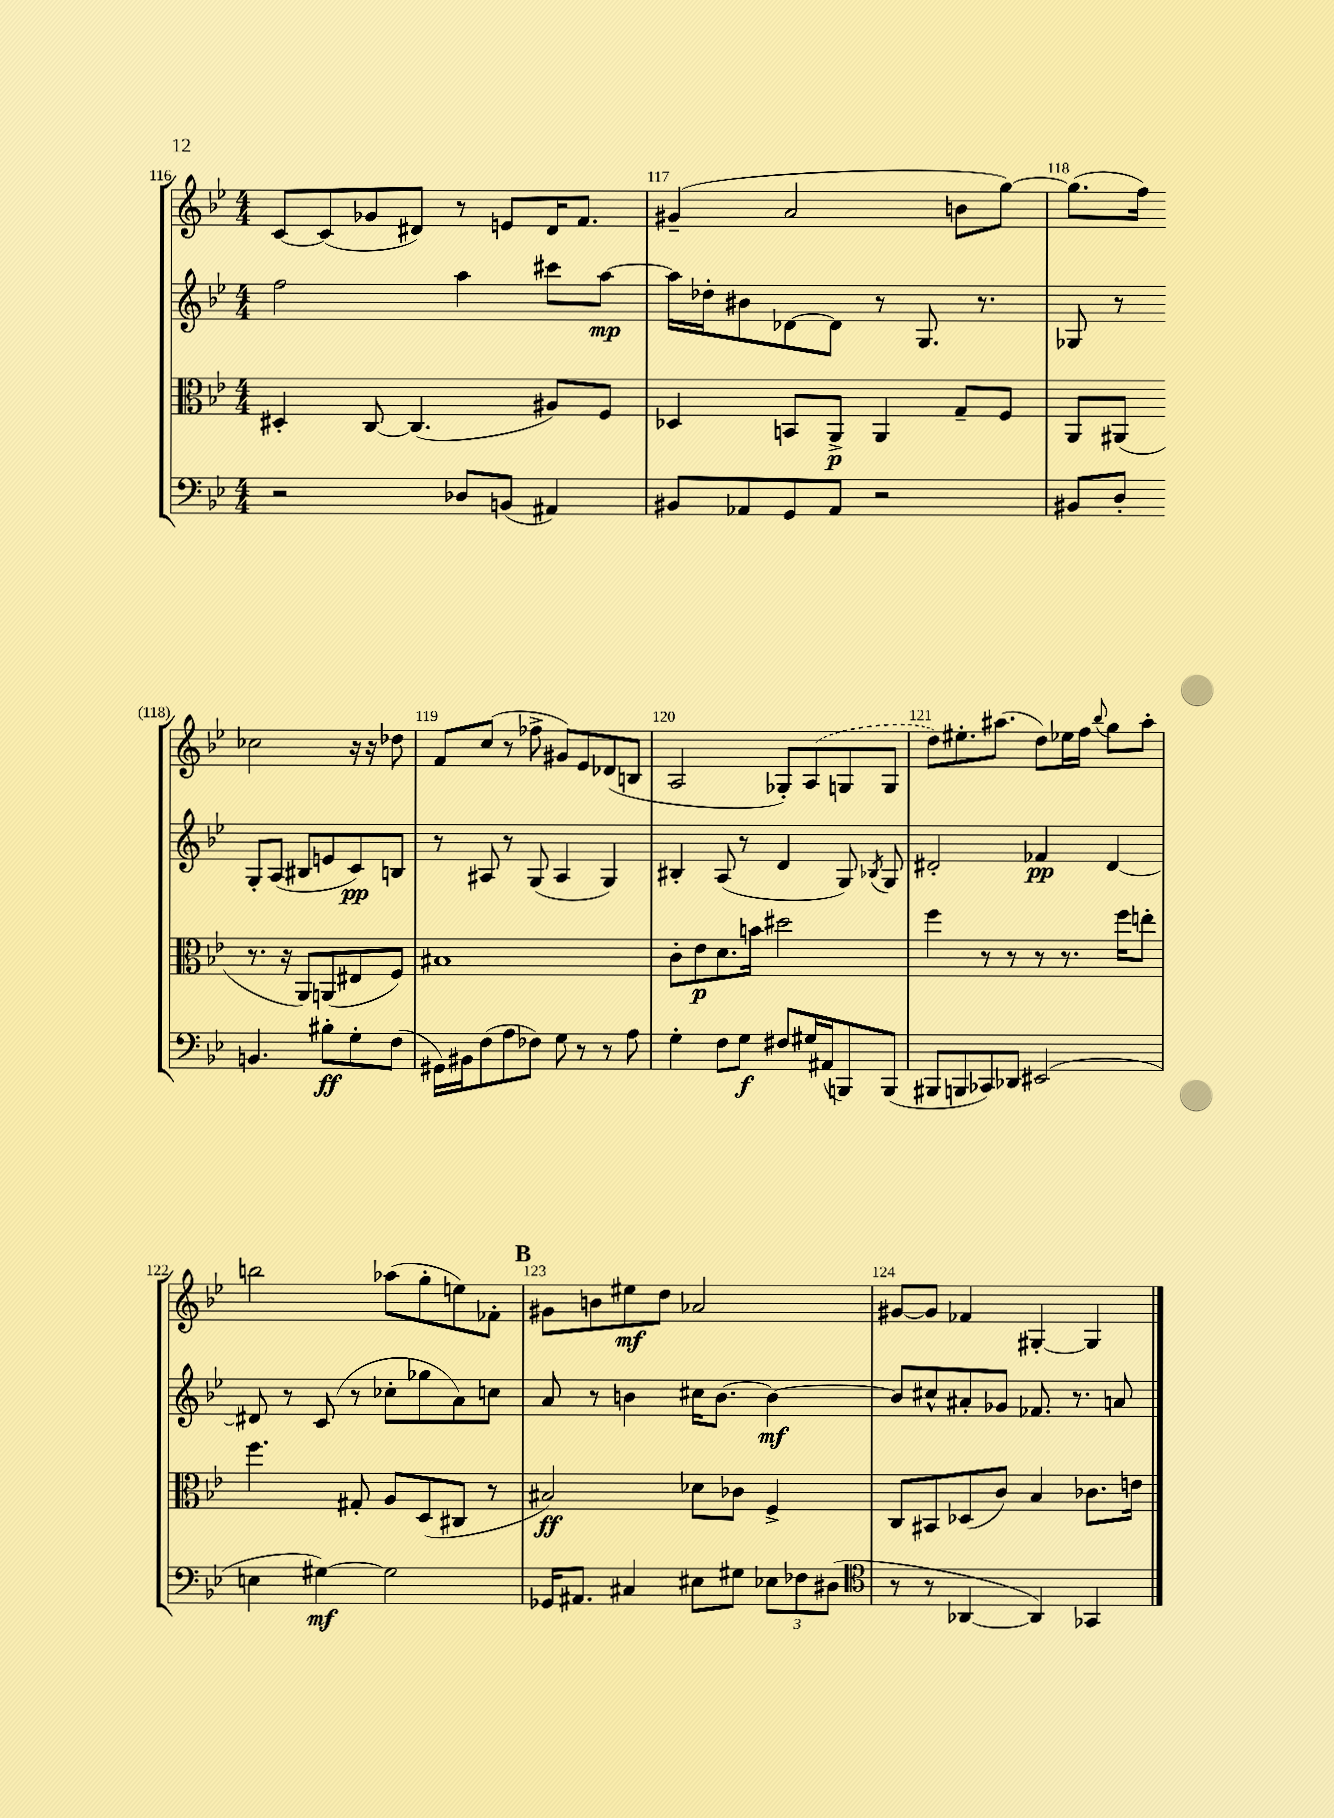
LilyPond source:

<<
\new StaffGroup <<
\new Staff = "s0" {
    \clef treble \key bes \major \numericTimeSignature \time 4/4
    \autoBeamOff c'8[~ c'8( ges'8 dis'8]) r8 e'8[ dis'16 f'8.] |
    gis'4--( a'2 b'8[ g''8]~) |
    g''8.[( f''16]) ces''2 r16 r16 des''8 |
    f'8[ c''8]( r8 fes''8-> gis'8[) ees'8 des'8( b8] |
    a2 ges8[-.) \once \slurDashed a8( g8 g8] |
    d''8[) eis''8.-. ais''8.]( d''8[) ees''16 f''16] \appoggiatura { bes''8 } g''8[ ais''8]-. |
    b''2 aes''8[( g''8-. e''8) fes'8]-. |
    \mark \markup { \bold "B" } gis'8[ b'8 eis''8\mf d''8] aes'2 |
    gis'8[~ gis'8] fes'4 gis4~-. gis4 \bar "|." |
}
\new Staff = "s1" {
    \clef treble \key bes \major \numericTimeSignature \time 4/4
    \autoBeamOff f''2 a''4 cis'''8[ a''8]~\mp |
    a''16[ des''16-. bis'8 des'8~ des'8] r8 g8. r8. |
    ges8 r8 ges8[-. a8]( bis8[ e'8 c'8\pp) b8] |
    r8 ais8 r8 g8( ais4 g4) |
    bis4-. a8( r8 d'4 g8) \acciaccatura { bes8 } g8 |
    dis'2-. fes'4\pp dis'4~ |
    dis'8 r8 c'8( r8 ces''8[-. ges''8 a'8) c''8] |
    \mark \markup { \bold "B" } a'8 r8 b'4 cis''16[ b'8.]~ b'4~\mf |
    b'8[ cis''8-^ ais'8-. ges'8] fes'8. r8. a'8 \bar "|." |
}
\new Staff = "s2" {
    \clef alto \key bes \major \numericTimeSignature \time 4/4
    \autoBeamOff dis4-. c8~ c4.( ais8[) f8] |
    des4 b,8[ a,8]->\p a,4 g8[-- f8] |
    a,8[ ais,8]( r8. r16 ais,8[) a,8( eis8 f8]) |
    bis1 |
    c'8[-. ees'8\p d'8. b'16] dis''2 |
    f''4 r8 r8 r8 r8. f''16[ e''8]-. |
    f''4. gis8-. a8[ d8( cis8] r8 |
    \mark \markup { \bold "B" } bis2\ff) des'8[ ces'8] f4-> |
    c8[ bis,8 des8( c'8]) bes4 ces'8.[ e'16] \bar "|." |
}
\new Staff = "s3" {
    \clef bass \key bes \major \numericTimeSignature \time 4/4
    \autoBeamOff r2 des8[ b,8]( ais,4) |
    bis,8[ aes,8 g,8 aes,8] r2 |
    bis,8[ d8]-. b,4. bis8[-.\ff g8-. f8]( |
    gis,16[) bis,16 f8( a8 fes8]) g8 r8 r8 a8 |
    g4-. f8[ g8]\f fis8[ gis16 ais,16( b,,8) b,,8]( |
    bis,,8[ b,,8 ces,8) des,8] eis,2( |
    e4 gis4~\mf) gis2 |
    \mark \markup { \bold "B" } ges,16[ ais,8.] cis4 eis8[ gis8] \tuplet 3/2 { ees8[ fes8 dis8]( } |
    \clef tenor r8 r8 aes,4~ aes,4) ges,4 \bar "|." |
}
>>
>>
\layout { \context { \Score currentBarNumber = #116 \override BarNumber.break-visibility = ##(#f #t #t) barNumberVisibility = #all-bar-numbers-visible } }
